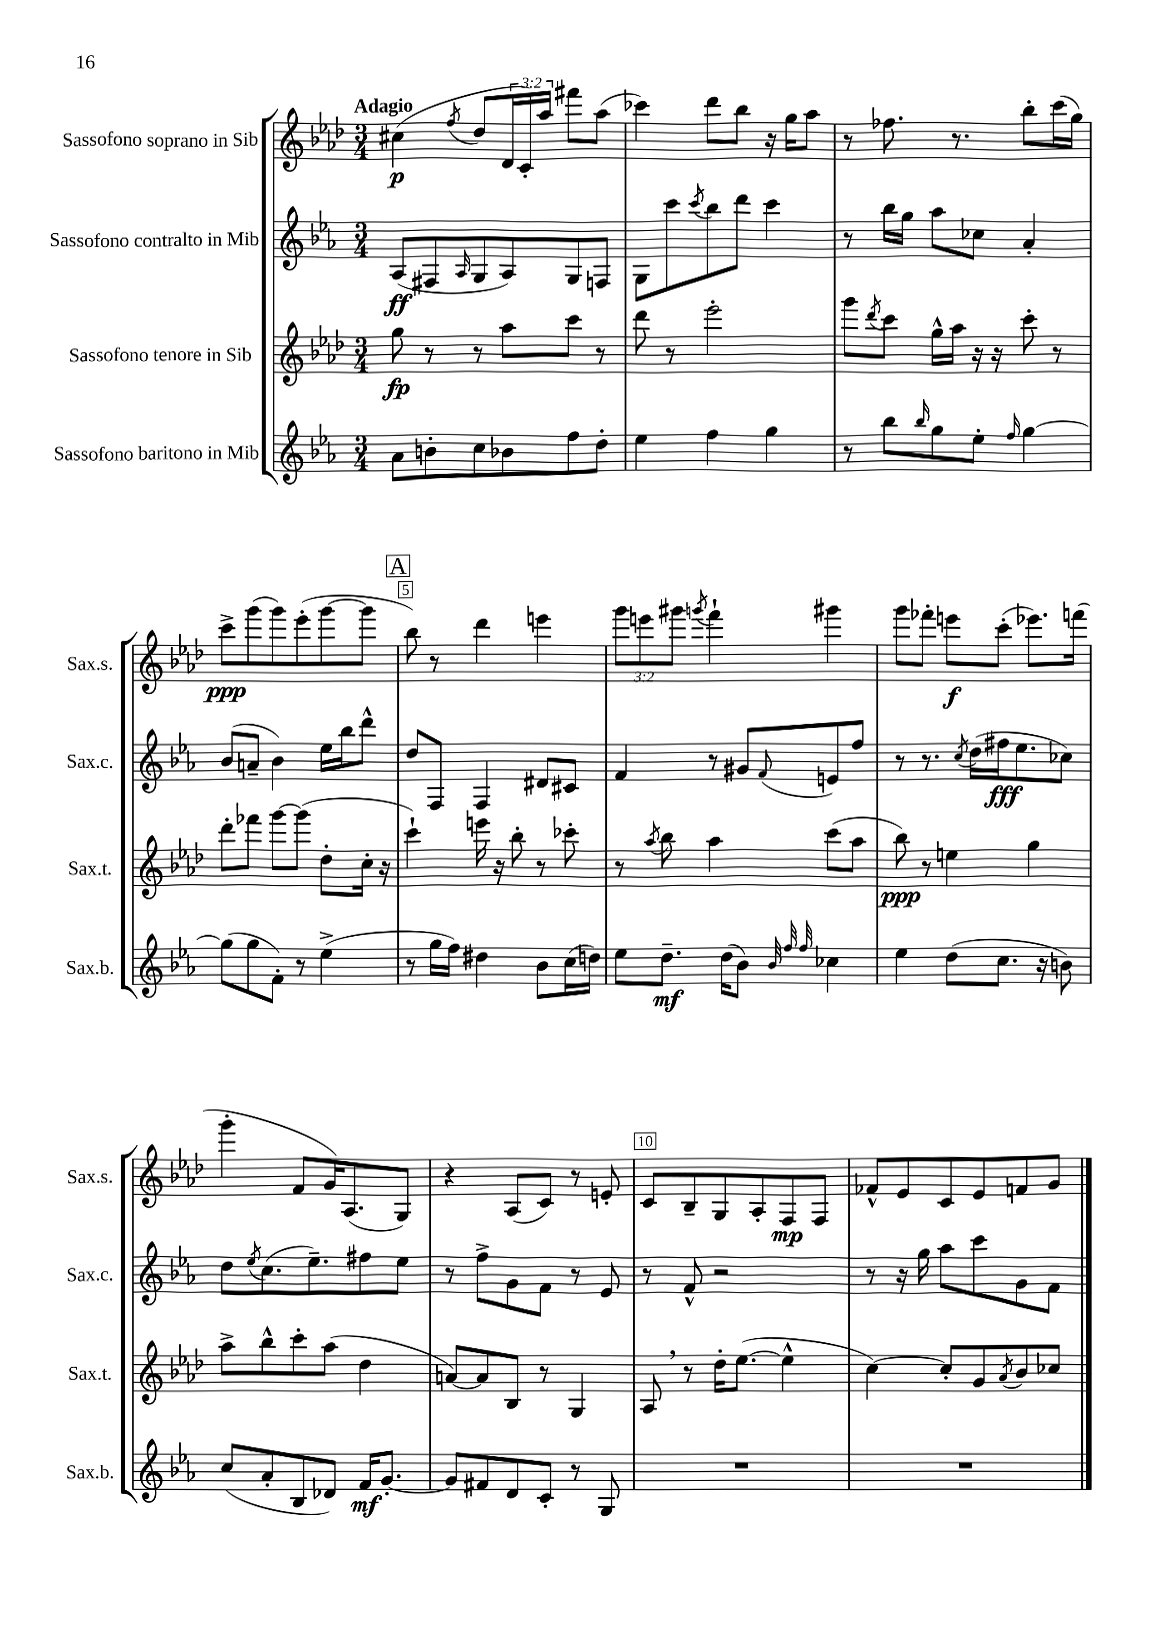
<<
\new StaffGroup <<
\new Staff = "s0" \with { instrumentName = "Sassofono soprano in Sib" shortInstrumentName = "Sax.s." } {
    \clef treble \key aes \major \numericTimeSignature \time 3/4 \override Staff.TupletNumber.text = #tuplet-number::calc-fraction-text \tempo "Adagio"
    cis''4\p( \acciaccatura { f''8 } des''8 \tuplet 3/2 { des'16 c'16-.) aes''16 } fis'''8 aes''8( |
    ces'''4) des'''8 bes''8 r16 g''16 aes''8 |
    r8 fes''8. r8. bes''8-. c'''16( g''16) |
    c'''8->\ppp g'''8( g'''8) ees'''8-.( g'''8~ g'''8 |
    \mark \markup { \box "A" } bes''8) r8 des'''4 e'''4 |
    \tuplet 3/2 { g'''8 e'''8 gis'''8 } \acciaccatura { g'''8 } f'''4-! gis'''4 |
    g'''8 fes'''8-. e'''8\f c'''8-.( ees'''8.) f'''16( |
    g'''4-. f'8 g'16) aes8.( g8) |
    r4 aes8( c'8) r8 e'8-. |
    c'8 bes8-- g8 aes8-. f8\mp f8 |
    fes'8-^ ees'8 c'8 ees'8 f'8 g'8 \bar "|." |
}
\new Staff = "s1" \with { instrumentName = "Sassofono contralto in Mib" shortInstrumentName = "Sax.c." } {
    \clef treble \key ees \major \numericTimeSignature \time 3/4
    aes8\ff( fis8 \grace { aes16 } g8 aes8) g8 f8 |
    g8 c'''8 \acciaccatura { c'''8 } bes''8 d'''8 c'''4 |
    r8 bes''16 g''16 aes''8 ces''8 aes'4-. |
    bes'8( a'8-- bes'4) ees''16 bes''16 d'''8-^ |
    \mark \markup { \box "A" } d''8 f8 f4 dis'8 cis'8 |
    f'4 r8 gis'8 \appoggiatura { f'8 } e'8 f''8 |
    r8 r8. \acciaccatura { c''8 } d''16( fis''16\fff ees''8. ces''8) |
    d''8 \acciaccatura { ees''8 } c''8.( ees''8.--) fis''8 ees''8 |
    r8 f''8-> g'8 f'8 r8 ees'8 |
    r8 f'8-^ r2 |
    r8 r16 g''16 aes''8 c'''8 g'8 f'8 \bar "|." |
}
\new Staff = "s2" \with { instrumentName = "Sassofono tenore in Sib" shortInstrumentName = "Sax.t." } {
    \clef treble \key aes \major \numericTimeSignature \time 3/4
    g''8\fp r8 r8 aes''8 c'''8 r8 |
    des'''8 r8 ees'''2-. |
    g'''8 \acciaccatura { des'''8 } c'''8 g''16-^ aes''16 r16 r16 c'''8-. r8 |
    des'''8-. fes'''8 g'''8~ g'''8( des''8-. c''16-. r16 |
    \mark \markup { \box "A" } c'''4-!) e'''16 r16 bes''8-. r8 ces'''8-. |
    r8 \acciaccatura { aes''8 } bes''8 aes''4 c'''8( aes''8 |
    bes''8\ppp) r8 e''4 g''4 |
    aes''8-> bes''8-^ c'''8-. aes''8( des''4 |
    a'8~) a'8 bes8 r8 g4 |
    aes8 \breathe r8 des''16-. ees''8.~( ees''4-^ |
    c''4~) c''8-. g'8 \acciaccatura { aes'8 } bes'8 ces''8 \bar "|." |
}
\new Staff = "s3" \with { instrumentName = "Sassofono baritono in Mib" shortInstrumentName = "Sax.b." } {
    \clef treble \key ees \major \numericTimeSignature \time 3/4
    aes'8 b'8-. c''8 bes'8 f''8 d''8-. |
    ees''4 f''4 g''4 |
    r8 bes''8 \grace { bes''16 } g''8 ees''8-. \grace { f''16 } g''4~ |
    g''8( g''8 f'8-.) r8 ees''4->( |
    \mark \markup { \box "A" } r8 g''16 f''16) dis''4 bes'8 c''16( d''16) |
    ees''8 d''8.--\mf d''16( bes'8) \grace { bes'32 f''32 f''32 } ces''4 |
    ees''4 d''8( c''8. r16 b'8) |
    c''8( aes'8-. bes8 des'8) f'16\mf g'8.~-. |
    g'8 fis'8 d'8 c'8-. r8 g8 |
    R2. |
    R2. \bar "|." |
}
>>
>>
\layout { \context { \Score \override BarNumber.break-visibility = ##(#f #t #t) barNumberVisibility = #(every-nth-bar-number-visible 5) \override BarNumber.stencil = #(make-stencil-boxer 0.1 0.3 ly:text-interface::print) } }
